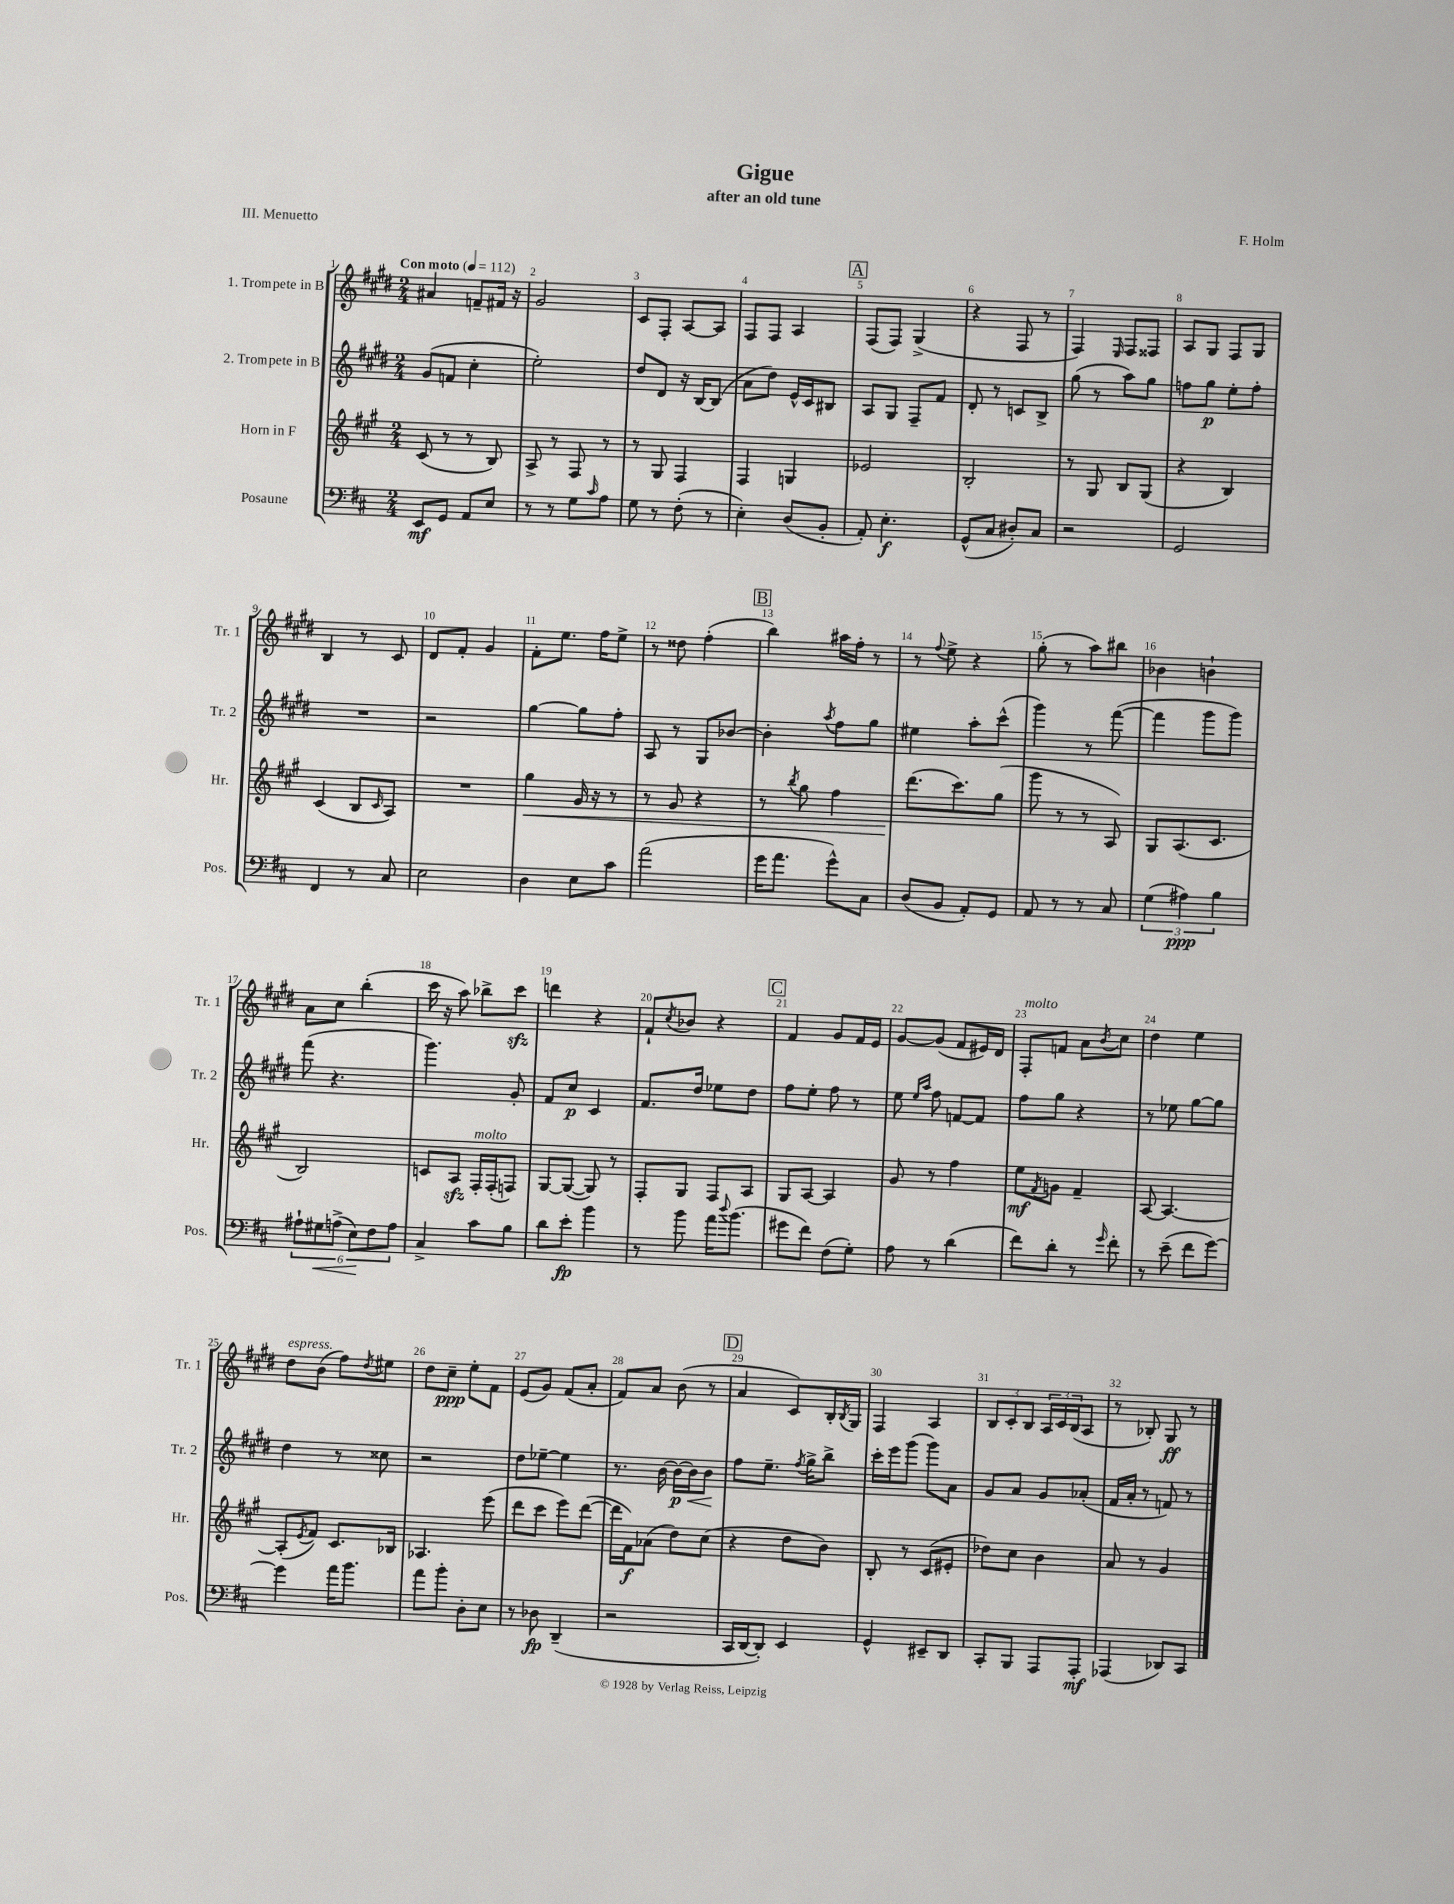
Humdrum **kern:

**kern	**dynam	**kern	**dynam	**kern	**dynam	**kern	**dynam
*part4	*part4	*part3	*part3	*part2	*part2	*part1	*part1
*staff4	*staff4	*staff3	*staff3	*staff2	*staff2	*staff1	*staff1
*I"Posaune	*	*I"Horn in F	*	*I"2. Trompete in B	*	*I"1. Trompete in B	*
*I'Pos.	*	*I'Hr.	*	*I'Tr. 2	*	*I'Tr. 1	*
*clefF4	*	*clefG2	*	*clefG2	*	*clefG2	*
*k[f#c#]	*	*k[f#c#g#]	*	*k[f#c#g#d#]	*	*k[f#c#g#d#]	*
*M2/4	*	*M2/4	*	*M2/4	*	*M2/4	*
*MM112	*	*MM112	*	*MM112	*	*MM112	*
=1	=1	=1	=1	=1	=1	=1	=1
!	!	!	!	!	!	!LO:TX:a:B:t=Con moto	!
8EE/L	mf	(8c#/	.	(8g#/L	.	4a#X/	.
8GG/J	.	8r	.	8fn/J	.	.	.
8AA/L	.	8r	.	4cc#'\	.	8fn~/L	.
8E/J	.	8B/)	.	.	.	16f#X/Jk	.
.	.	.	.	.	.	16r	.
=2	=2	=2	=2	=2	=2	=2	=2
8r	.	8A^/	.	2ee'\)	.	2g#/	.
8r	.	8r	.	.	.	.	.
8G\L	.	8F#/	.	.	.	.	.
16qqc#/	.	.	.	.	.	.	.
8A\J	.	8r	.	.	.	.	.
=3	=3	=3	=3	=3	=3	=3	=3
8G\	.	8r	.	8dd#/L	.	8c#/L	.
8r	.	8G#/	.	8d#/J	.	8F#'/J	.
(8F#'\	.	4F#/	.	16r	.	[8A/L	.
.	.	.	.	[16B/KL	.	.	.
8r	.	.	.	(8B/J]	.	8A/J]	.
=4	=4	=4	=4	=4	=4	=4	=4
4E'\)	.	4F#/	.	8a\L	.	8F#/L	.
.	.	.	.	8dd#\J)	.	8F#/J	.
(8D/L	.	4Gn/	.	16e^^/LL	.	4A/	.
.	.	.	.	16c#/J	.	.	.
8BB'/J	.	.	.	8B#X/J	.	.	.
!!LO:REH:place=s1:t=A
=5	=5	=5	=5	=5	=5	=5	=5
8AA'/)	.	2e-X/	.	8A/L	.	(8F#/L	.
4.E'\	f	.	.	8G#/J	.	8F#/J)	.
.	.	.	.	8F#~/L	.	(4G#^/	.
.	.	.	.	8f#/J	.	.	.
=6	=6	=6	=6	=6	=6	=6	=6
(8GG^^/L	.	2B'/	.	8d#'/	.	4r	.
8C#/J	.	.	.	8r	.	.	.
8D#X'/L)	.	.	.	8cn/L	.	8F#/	.
8C#/J	.	.	.	8B^/J	.	8r	.
=7	=7	=7	=7	=7	=7	=7	=7
2r	.	8r	.	(8gg#\	.	4F#/)	.
.	.	8G#/	.	8r	.	.	.
.	.	.	.	.	.	16qqE/	.
.	.	8B/L	.	8aa\L)	.	8F#/L	.
.	.	(8G#/J	.	8gg#\J	.	8F##X/J	.
=8	=8	=8	=8	=8	=8	=8	=8
2GG/	.	4r	.	8ffn\L	.	8A/L	.
.	.	.	.	8gg#\J	p	8G#/J	.
.	.	4B/)	.	8ee'\L	.	8F#/L	.
.	.	.	.	8ff'\J	.	8G#/J	.
!!LO:LB:g=z
=9	=9	=9	=9	=9	=9	=9	=9
4FF#/	.	(4c#/	.	2r	.	4B/	.
8r	.	8B/L	.	.	.	8r	.
.	.	16qqc#/	.	.	.	.	.
8C#/	.	8A/J)	.	.	.	8c#/	.
=10	=10	=10	=10	=10	=10	=10	=10
2E\	.	2r	.	2r	.	8d#/L	.
.	.	.	.	.	.	8f#'/J	.
.	.	.	.	.	.	4g#/	.
=11	=11	=11	=11	=11	=11	=11	=11
!	!	!	!LO:HP:b	!	!	!	!
4D\	.	4gg#\	<	[4gg#\	.	8f#'\L	.
.	.	.	.	.	.	8.ee\J	.
8E\L	.	16g#/	.	8gg#\L]	.	.	.
.	.	16r	.	.	.	16ff#\KL	.
8c#\J	.	8r	.	8ff#'\J	.	8ee^\J	.
=12	=12	=12	=12	=12	=12	=12	=12
(2a\	.	8r	.	8A/	.	8r	.
.	.	8g#/	.	8r	.	8dd##X\	.
.	.	4r	.	8G#/L	.	(4ff#'\	.
.	.	.	.	[8b-X/J	.	.	.
!!LO:REH:place=s1:t=B
=13	=13	=13	=13	=13	=13	=13	=13
16g\KL	.	8r	.	4b-'\]	.	4bb\)	.
8.a\J	.	.	.	.	.	.	.
.	.	8qbb/	.	.	.	.	.
.	.	8gg#\	.	.	.	.	.
.	.	.	.	8qaa/	.	.	.
8g^^\L)	.	4ff#\	.	8ff#\L	.	16aa#X\LL	.
.	.	.	.	.	.	16ff#'\JJ	.
8C#\J	.	.	.	8gg#\J	.	8r	.
=14	=14	=14	=14	=14	=14	=14	=14
(8D/L	.	(8.ddd\L	.	4ee#X\	.	8r	.
.	.	.	.	.	.	8qqff#/	.
8BB/J	.	.	.	.	.	8ee^\	.
.	.	8.ccc#\)	[	.	.	.	.
8AA'/L)	.	.	.	8aa'\L	.	4r	.
8GG/J	.	(8gg#\J	.	(8ccc#^^\J	.	.	.
=15	=15	=15	=15	=15	=15	=15	=15
8AA/	.	8ggg#\	.	4ggg#\)	.	(8gg#'\	.
8r	.	8r	.	.	.	8r	.
8r	.	8r	.	8r	.	8aa\L)	.
8C#/	.	8A/)	.	([8fff#\	.	8bb#X\J	.
=16	=16	=16	=16	=16	=16	=16	=16
(6G\	.	8G#/L	.	4fff#\]	.	4b-X\	.
.	.	(8.A/	.	.	.	.	.
6A#X\)	ppp	.	.	.	.	.	.
.	.	.	.	8ggg#\L	.	4bn`\	.
.	.	8.c#/J	.	.	.	.	.
6B\	.	.	.	.	.	.	.
.	.	.	.	8ggg#\J)	.	.	.
!!LO:LB:g=z
=17	=17	=17	=17	=17	=17	=17	=17
12A#X`\L	.	2B/)	.	(8fff#\	.	8a\L	.
!	!LO:HP:b	!	!	!	!	!	!
12G#X\	<	.	.	.	.	.	.
.	.	.	.	4.r	.	8cc#\J	.
(12An^\J	.	.	.	.	.	.	.
12E\L)	.	.	.	.	.	(4bb'\	.
12F#\	[	.	.	.	.	.	.
12A\J	.	.	.	.	.	.	.
=18	=18	=18	=18	=18	=18	=18	=18
4C#^/	.	8cn/L	.	4.ggg#\)	.	16ccc#\	.
.	.	.	.	.	.	16r	.
.	.	8Azz/J	.	.	.	8aa\)	.
!	!	!LO:TX:a:i:t=molto	!	!	!	!	!
8c#\L	.	16F#'/LL	.	.	.	8bb-X^\L	.
.	.	(16F#'/J	.	.	.	.	.
8B\J	.	8Fn/J)	.	8g#'/	.	8ccc#zz\J	.
=19	=19	=19	=19	=19	=19	=19	=19
8d\L	.	[8G#/L	.	8f#/L	.	4dddn\	.
8e'\J	fp	(8G#/J_	.	8cc#/J	p	.	.
4b\	.	8G#/])	.	4c#/	.	4r	.
.	.	8r	.	.	.	.	.
=20	=20	=20	=20	=20	=20	=20	=20
8r	.	8F#'/L	.	8.f#/L	.	8f#`/L	.
.	.	.	.	.	.	8qcc#/	.
8b\	.	8G#/J	.	.	.	8b-X/J	.
.	.	.	.	16dd#/Jk	.	.	.
16a\KL	.	8F#/L	.	8ee-X\L	.	4r	.
8qqdd/	.	.	.	.	.	.	.
(8.b\J	.	.	.	.	.	.	.
.	.	8A/J	.	8dd#\J	.	.	.
!!LO:REH:place=s1:t=C
=21	=21	=21	=21	=21	=21	=21	=21
8g#X\L	.	8G#/L	.	8ff#\L	.	4f#/	.
8f#\J)	.	[8A/J	.	8ee'\J	.	.	.
(8F#\L	.	4A/]	.	8ff#\	.	8g#/L	.
8G'\J)	.	.	.	8r	.	16f#/L	.
.	.	.	.	.	.	16e/JJ	.
=22	=22	=22	=22	=22	=22	=22	=22
8A\	.	8g#/	.	8ee\	.	[8g#/L	.
.	.	.	.	16qqee/LL	.	.	.
.	.	.	.	16qqaa/JJ	.	.	.
8r	.	8r	.	8ff#\	.	(8g#/J]	.
(4d\	.	4ff#\	.	[8fn/L	.	8f#/L	.
.	.	.	.	8f/J]	.	16e#X/L)	.
.	.	.	.	.	.	16d#/JJ	.
=23	=23	=23	=23	=23	=23	=23	=23
!	!	!	!	!	!	!LO:TX:a:i:t=molto	!
8f#\L)	.	8ee\L	mf	8ff#\L	.	8F#'/L	.
.	.	8qf#/	.	.	.	.	.
8d'\J	.	8gn\J	.	8gg#\J	.	8fn/J	.
8r	.	4f#~/	.	4r	.	8a\L	.
16qqg/	.	.	.	.	.	8qb/	.
8f#'\	.	.	.	.	.	8cc#\J	.
=24	=24	=24	=24	=24	=24	=24	=24
8r	.	[8A/	.	8r	.	4dd#\	.
(8e~\	.	4.A/_	.	8ee-X\	.	.	.
8f#\L	.	.	.	[8gg#\L	.	4ee\	.
[8g\J)	.	.	.	8gg#\J]	.	.	.
!!LO:LB:g=z
=25	=25	=25	=25	=25	=25	=25	=25
!	!	!	!	!	!	!LO:TX:a:i:t=espress.	!
4g\]	.	(8A'/L]	.	4dd#\	.	8dd#\L	.
.	.	8qe/	.	.	.	.	.
.	.	8f#/J)	.	.	.	(8b\J	.
16a\KL	.	8.c#/L	.	8r	.	8ff#\L)	.
8.b\J	.	.	.	.	.	.	.
.	.	.	.	.	.	8qdd#/	.
.	.	.	.	8cc##X\	.	8ee#X\J	.
.	.	16B-X/Jk	.	.	.	.	.
=26	=26	=26	=26	=26	=26	=26	=26
8a\L	.	4.A-X/	.	2r	.	8dd#\L	.
8b'\J	.	.	.	.	.	8cc#~\J	ppp
8D'\L	.	.	.	.	.	8ee'\L	.
8E\J	.	(8eee\	.	.	.	8f#\J	.
=27	=27	=27	=27	=27	=27	=27	=27
8r	.	8ddd\L	.	8dd#\L	.	(8e/L	.
8D-X\	fp	8ccc#\J	.	[8ee-X~\J	.	8g#/J)	.
(4DD~/	.	8eee\L)	.	4ee-\]	.	(8f#/L	.
.	.	([8ddd\J	.	.	.	8a'/J	.
=28	=28	=28	=28	=28	=28	=28	=28
2r	.	16ddd\LL]	.	8.r	.	8f#/L)	.
.	.	16f#\J)	f	.	.	.	.
.	.	(8a-X\J	.	.	.	8a/J	.
.	.	.	.	[16b\	.	.	.
!	!	!	!	!	!LO:HP:b	!	!
.	.	8dd\L)	.	16b\LL_	< p	(8b\	.
.	.	.	.	16b\J]	.	.	.
.	.	(8cc#\J	.	8b\J	.	8r	.
.	.	.	.	.	[	.	.
!!LO:REH:place=s1:t=D
=29	=29	=29	=29	=29	=29	=29	=29
16CC#/LL	.	4r	.	8ff#\L	.	4a/	.
[16DD/J	.	.	.	.	.	.	.
8DD'/J])	.	.	.	8.ee~\J	.	.	.
4EE/	.	8dd\L	.	.	.	8c#/L)	.
.	.	.	.	8qff#/	.	.	.
.	.	.	.	16gg#^\KL	.	.	.
.	.	8b\J)	.	8bb^\J	.	16B'/L	.
.	.	.	.	.	.	8qB/	.
.	.	.	.	.	.	16G#/JJ	.
=30	=30	=30	=30	=30	=30	=30	=30
4GG^^/	.	8B'/	.	16ccc#'\LL	.	4F#/	.
.	.	.	.	16eee\J	.	.	.
.	.	8r	.	(8ggg#\J	.	.	.
8EE#X~/L	.	(8c#/L	.	8ggg#\L)	.	4A/	.
8DD/J	.	8e#X'/J	.	8a\J	.	.	.
=31	=31	=31	=31	=31	=31	=31	=31
8CC#'/L	.	8dd-X\L)	.	8g#/L	.	12B/L	.
.	.	.	.	.	.	12c#'/	.
8BBB/J	.	8cc#\J	.	8a/J	.	.	.
.	.	.	.	.	.	12B/J	.
8AAA/L	.	4b\	.	8g#/L	.	24A/LL	.
.	.	.	.	.	.	24c#/	.
.	.	.	.	.	.	(24B/J	.
8AAA'/J	mf	.	.	(8a-X'/J	.	8A/J	.
=32	=32	=32	=32	=32	=32	=32	=32
(4AAA-X/	.	8a/	.	16f#/LL	.	8r	.
.	.	.	.	16a'/JJ	.	.	.
.	.	8r	.	8r	.	8B-X'/)	.
8DD-X/L)	.	4g#/	.	8fn/)	.	8G#/	ff
8CC#/J	.	.	.	8r	.	8r	.
==	==	==	==	==	==	==	==
*-	*-	*-	*-	*-	*-	*-	*-
